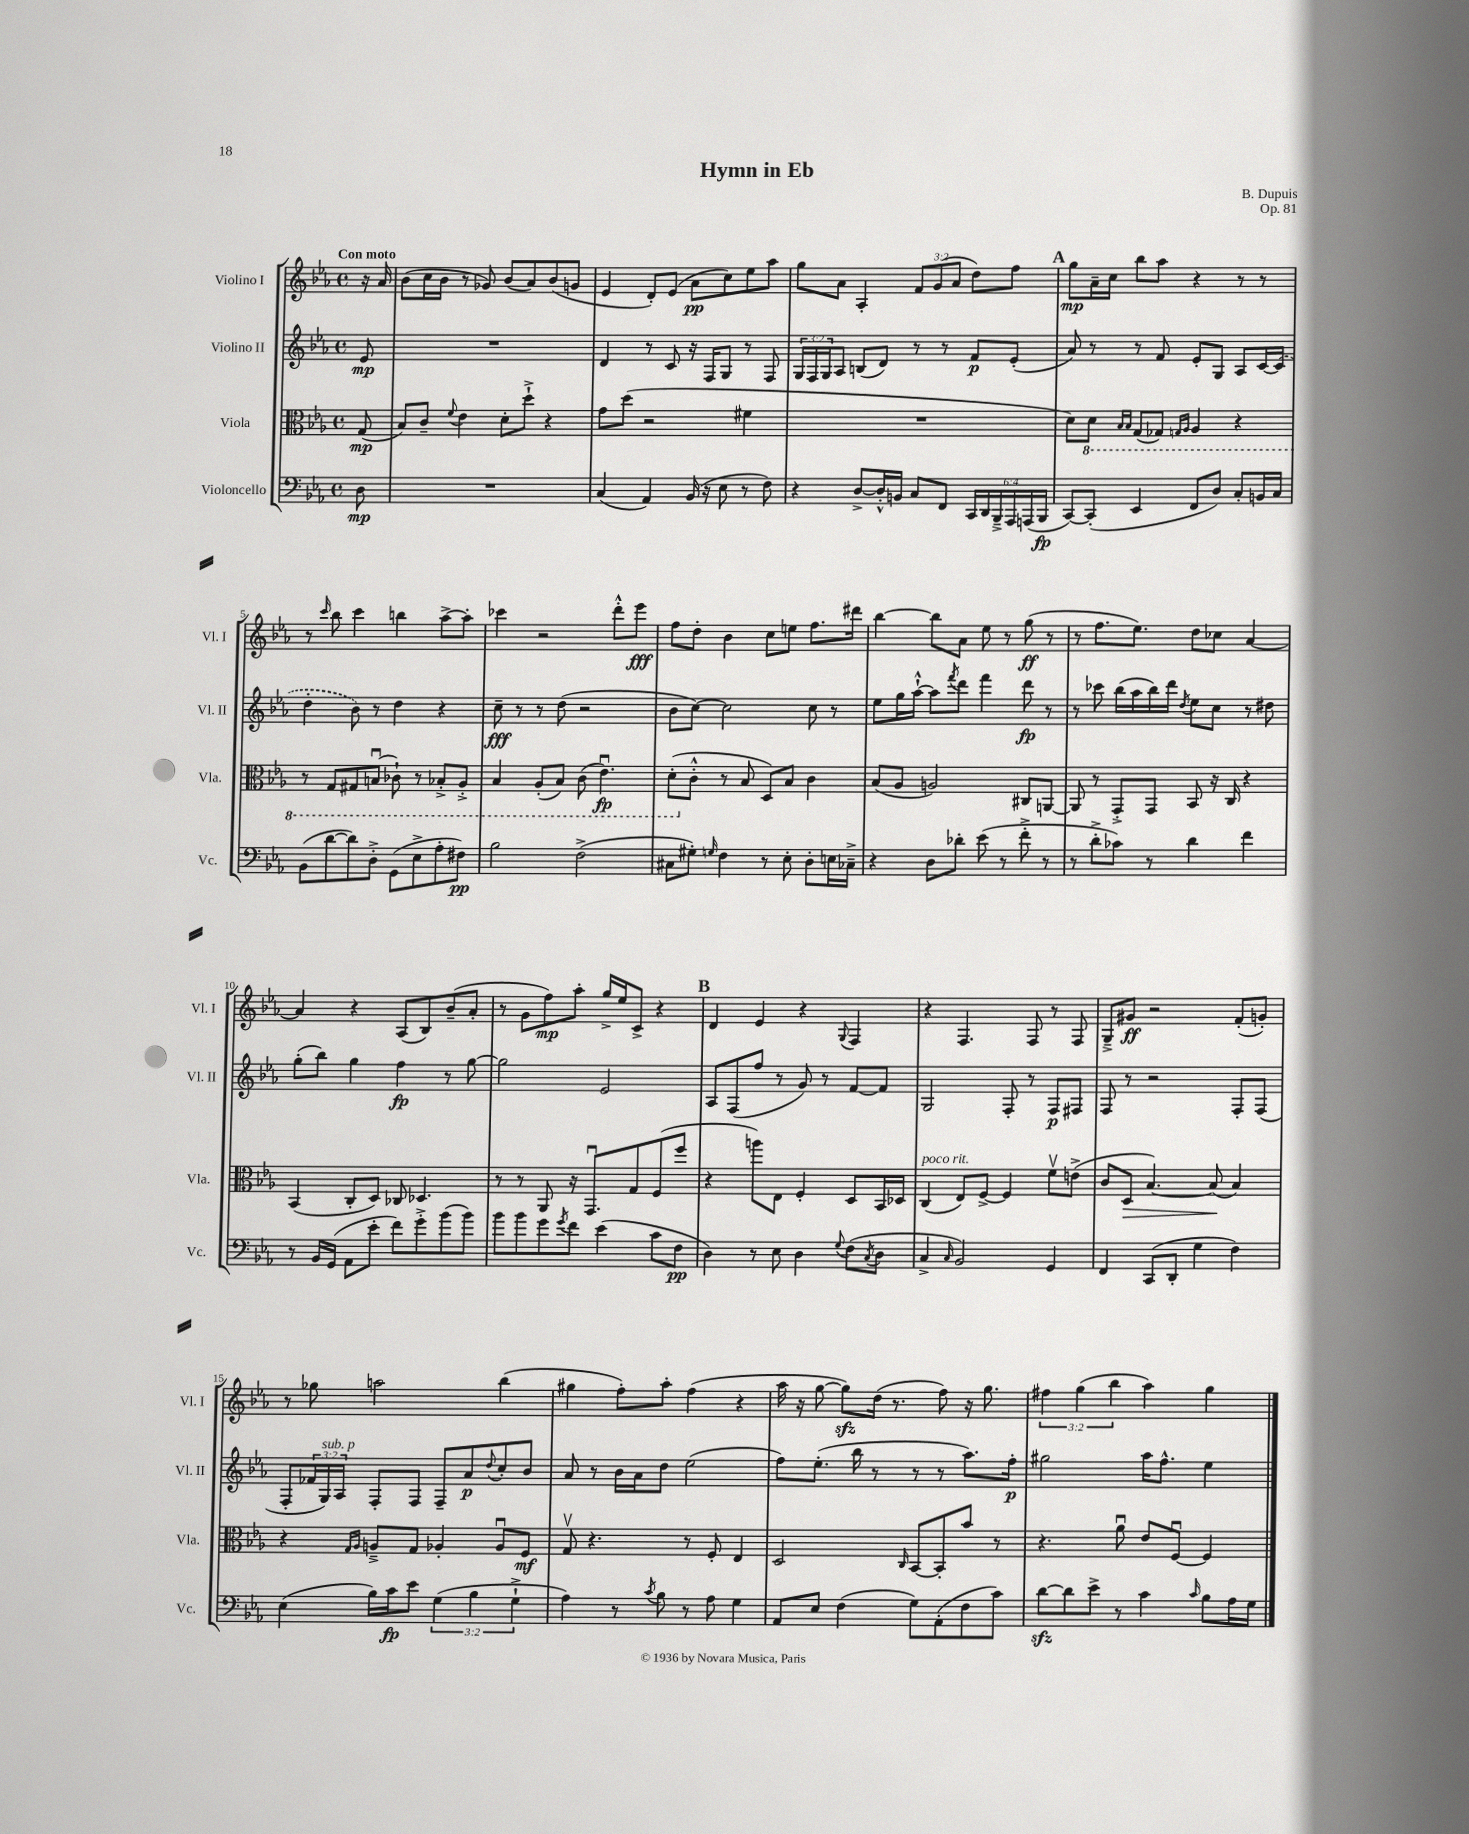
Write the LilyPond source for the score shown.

\header { title = "Hymn in Eb" composer = "B. Dupuis" opus = "Op. 81" }
<<
\new StaffGroup <<
\new Staff = "s0" \with { instrumentName = "Violino I" shortInstrumentName = "Vl. I" } {
    \clef treble \key ees \major \defaultTimeSignature \time 4/4 \override Staff.TupletNumber.text = #tuplet-number::calc-fraction-text \partial 8 \tempo "Con moto"
    r16 aes'16 |
    bes'8( c''16 bes'16 r8 ges'8) bes'8( aes'8) bes'8( g'8 |
    ees'4 d'8-.) ees'8( aes'8\pp c''8) ees''8 aes''8 |
    g''8 aes'8 aes4-. \tuplet 3/2 { f'8 g'8( aes'8 } d''8) f''8 |
    \mark \markup { \bold "A" } g''8\mp aes'16-- c''16 bes''8 aes''8 r4 r8 r8 |
    r8 \grace { c'''16 } bes''8 c'''4 b''4 aes''8~-> aes''8-. |
    ces'''4 r2 d'''8-.-^ ees'''8\fff |
    f''8 d''8-. bes'4 c''8 e''8 f''8. dis'''16 |
    bes''4~ bes''8 aes'8 ees''8 r8 g''8\ff( r8 |
    r8 f''8. ees''8.) d''8 ces''8 aes'4~ |
    aes'4 r4 aes8( bes8) bes'8--( aes'8-. |
    r8 g'8 f''8\mp) aes''8-. g''16-> ees''16 c'8-> r4 |
    \mark \markup { \bold "B" } d'4 ees'4 r4 \appoggiatura { g8 } f4 |
    r4 f4. f8 r8 f8 |
    g8---> gis'8\ff r2 f'8-.( g'8-.) |
    r8 ges''8 a''2 bes''4( |
    gis''4 f''8-.) aes''8-. f''4( r4 |
    aes''16 r16 g''8~ g''8\sfz) d''16( r8. f''8) r16 g''8. |
    \tuplet 3/2 { fis''4 g''4( bes''4 } aes''4) g''4 \bar "|." |
}
\new Staff = "s1" \with { instrumentName = "Violino II" shortInstrumentName = "Vl. II" } {
    \clef treble \key ees \major \defaultTimeSignature \time 4/4 \override Staff.TupletNumber.text = #tuplet-number::calc-fraction-text \partial 8
    ees'8\mp |
    R1 |
    d'4 r8 c'8 r16 f16 g8 r8 f8 |
    \tuplet 3/2 { g16 f16 g16 } aes8 b8( d'8) r8 r8 f'8\p ees'8-.( |
    \mark \markup { \bold "A" } aes'8) r8 r8 f'8 ees'8-. g8 aes8 c'16~ \once \slurDashed c'16( |
    d''4-. bes'8) r8 d''4 r4 |
    c''8--\fff r8 r8 d''8( r2 |
    bes'8 c''8~) c''2 c''8 r8 |
    ees''8 g''16 aes''16~-!-^ aes''8 \acciaccatura { f'''8 } d'''8 f'''4 d'''8\fp r8 |
    r8 ces'''8 bes''16( aes''16 bes''16) d'''16 \acciaccatura { d''8 } ees''8 c''8 r8 dis''8 |
    g''8-.( bes''8) g''4 f''4\fp r8 g''8~ |
    g''2 ees'2 |
    \mark \markup { \bold "B" } aes8 f8( f''8 r8 g'8) r8 f'8~ f'8 |
    g2 f8-. r8 f8\p fis8 |
    f8 r8 r2 f8-. f8( |
    f8-. \tuplet 3/2 { fes'16 g16^\markup { \italic "sub. p" }) aes16 } f8-. f8 f8-- aes'8\p \appoggiatura { d''8 } c''8-. bes'8 |
    aes'8 r8 bes'16 aes'16 d''8 ees''2( |
    f''8) ees''8.-.( bes''16 r8 r8 r8 aes''8.) f''16-.\p |
    gis''2 aes''16 f''8.-^ ees''4 \bar "|." |
}
\new Staff = "s2" \with { instrumentName = "Viola" shortInstrumentName = "Vla." } {
    \clef alto \key ees \major \defaultTimeSignature \time 4/4 \partial 8
    g8\mp( |
    bes8) c'8-- \appoggiatura { f'8 } ees'4 d'8-. d''8-!-> r4 |
    g'8 d''8( r2 fis'4 |
    R1 |
    \mark \markup { \bold "A" } d'8) \ottava #-1 d8 \grace { bes,16 bes,16 } g,8( ges,8) \grace { g,16 aes,16 } aes,4 r4 |
    r8 g,8 gis,8 b,8\downbow( ces8-!) r8 bes,8-.-> aes,8-.-> |
    bes,4 aes,8-.( bes,8) c8( ees4.\downbow\fp) |
    d8-.( \ottava #0 c'8-.-^ r8 bes8 d8) bes8 c'4 |
    bes8( aes8 a2) cis8 a,8~ |
    a,8 r8 g,8-.-> g,8 bes,8 r16 c16 r4 |
    bes,4( c8-. d8) ces8 des4. |
    r8 r8 aes,8 r16 g,8.\downbow g8 f8( f''8 |
    \mark \markup { \bold "B" } r4 a''8) ees8 f4-. d8 bes,16 des16 |
    c4^\markup { \italic "poco rit." }( ees8) f8~-> f4 f'8\upbow e'8->( |
    c'8 d8\> bes4.~) bes8\!( bes4) |
    r4 \grace { g16 aes16 } a8---> g8 aes4-. aes8\downbow f8\mf |
    g8\upbow r4. r8 f8-. ees4 |
    d2 \grace { c16 } bes,8~ bes,8-. bes'8 r8 |
    r4. aes'8\downbow ees'8 f8~\downbow f4 \bar "|." |
}
\new Staff = "s3" \with { instrumentName = "Violoncello" shortInstrumentName = "Vc." } {
    \clef bass \key ees \major \defaultTimeSignature \time 4/4 \override Staff.TupletNumber.text = #tuplet-number::calc-fraction-text \partial 8
    d8\mp |
    R1 |
    c4( aes,4) bes,16( r16 ees8 r8 f8) |
    r4 d8~-> d16-.-^ b,16 c8 f,8 \tuplet 6/4 { c,16 d,16 bes,,16---> aes,,16 a,,16( bes,,16\fp } |
    \mark \markup { \bold "A" } c,8~) c,8-.( ees,4 f,8 d8) c8-. b,16 c16 |
    bes,8( d'8~ d'8) d8-.-> g,8( ees8-> aes8-. fis8\pp) |
    bes2 f2->( |
    cis8 gis8-.) \grace { g16 } f4 r8 ees8-. d8-. e16 ces16---> |
    r4 d8 des'8-. ees'8( r8 f'8-.-> r8 |
    r8 d'8-.-> ces'8) r8 d'4 f'4 |
    r8 bes,16 g,16( aes,8 ees'8-. f'8) g'8-.-> bes'8( bes'8) |
    bes'8 bes'8 g'8 \acciaccatura { g'8 } f'8 ees'4( c'8 f8\pp |
    \mark \markup { \bold "B" } d4) r8 ees8 d4 \appoggiatura { g8 } f8( \acciaccatura { c8 } d8 |
    c4-> \grace { c16 } bes,2) g,4 |
    f,4 c,8( d,8-. g4 f4) |
    ees4( bes16) c'16\fp ees'8 \tuplet 3/2 { g4( bes4 g4-!-> } |
    aes4) r8 \acciaccatura { c'8 } bes8 r8 aes8 g4 |
    aes,8 ees8 f4( g8) aes,8-.( f8 c'8) |
    d'8~\sfz d'8 ees'8-> r8 c'4 \grace { c'16 } bes8 aes16 g16 \bar "|." |
}
>>
>>
